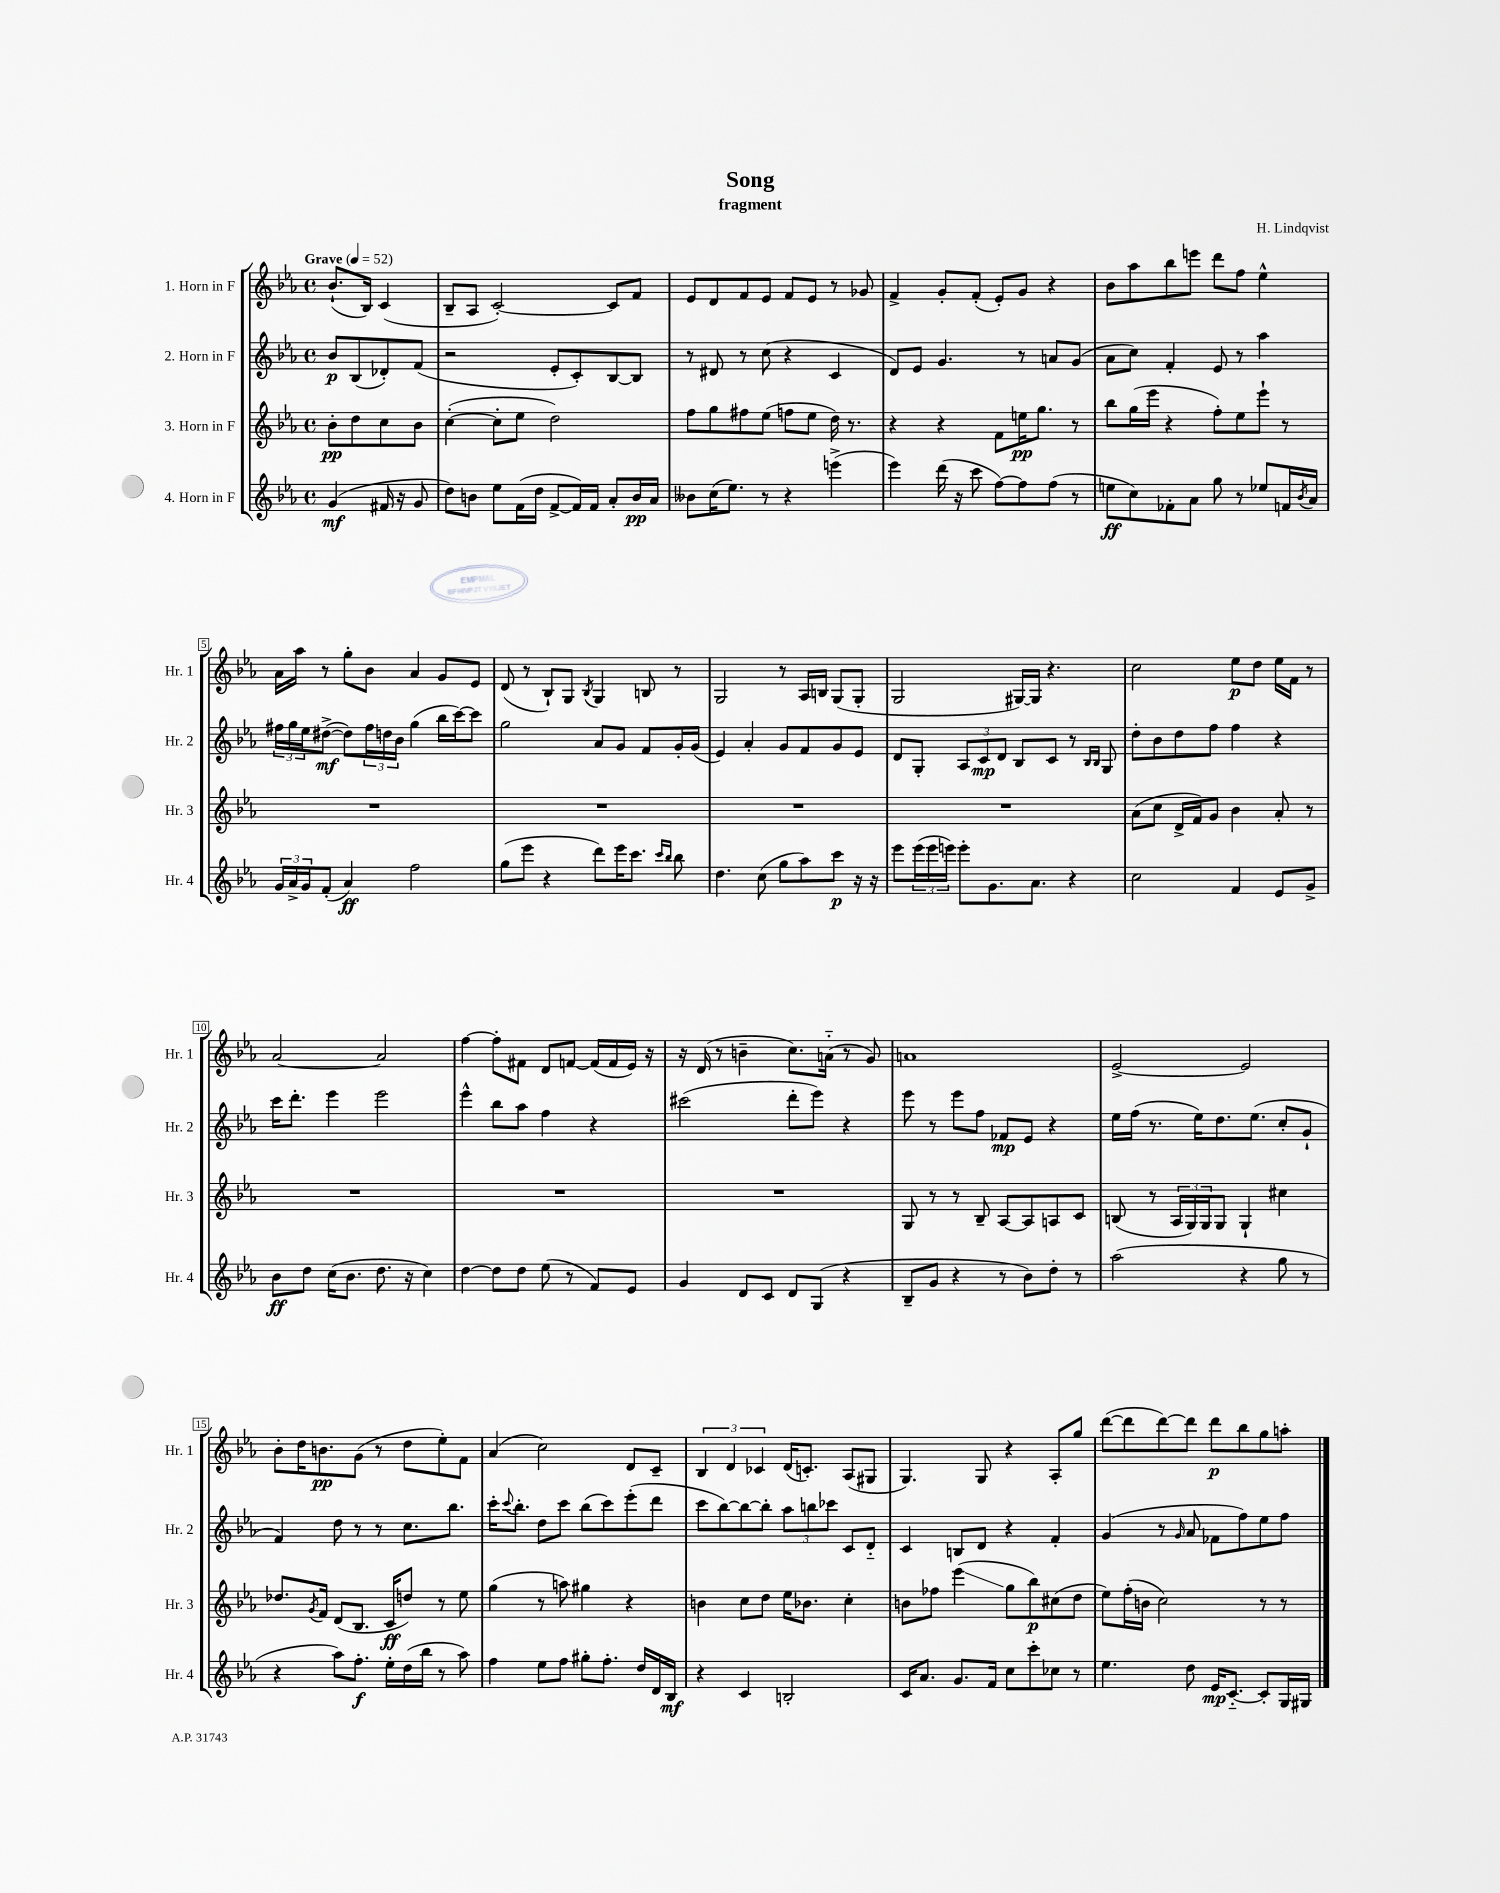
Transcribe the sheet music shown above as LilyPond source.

\header { title = "Song" composer = "H. Lindqvist" subtitle = "fragment" }
<<
\new StaffGroup <<
\new Staff = "s0" \with { instrumentName = "1. Horn in F" shortInstrumentName = "Hr. 1" } {
    \clef treble \key ees \major \defaultTimeSignature \time 4/4 \partial 2 \tempo "Grave" 4 = 52
    bes'8.-!( bes16) c'4( |
    bes8-- aes8 c'2~-.) c'8 f'8 |
    ees'8 d'8 f'8 ees'8 f'8 ees'8 r8 ges'8 |
    f'4-> g'8-. f'8-.( ees'8-.) g'8 r4 |
    bes'8 aes''8 bes''8 e'''8 d'''8 f''8 ees''4-^ |
    aes'16 aes''16 r8 g''8-. bes'8 aes'4 g'8 ees'8 |
    d'8( r8 bes8-!) g8 \acciaccatura { bes8 } g4 b8 r8 |
    g2 r8 aes16 b16 g8( g8-. |
    g2 gis16~) gis16 r4. |
    c''2 ees''8\p d''8 ees''16 f'16 r8 |
    aes'2~ aes'2 |
    f''4~ f''8-. fis'8 d'8 f'8~ f'16( f'16 ees'16) r16 |
    r16 d'16( r8 b'4-- c''8.) a'16-_( r8 g'8) |
    a'1 |
    ees'2~-> ees'2 |
    bes'8-. d''16 b'8.\pp g'8( r8 d''8 ees''8-.) f'8 |
    aes'4( c''2) d'8 c'8-- |
    \tuplet 3/2 { bes4 d'4 ces'4 } d'16( c'8.-.) aes8( gis8 |
    g4.) g8 r4 aes8-. g''8 |
    d'''8~( d'''8 d'''8~) d'''8 d'''8\p bes''8 g''8 a''8-. \bar "|." |
}
\new Staff = "s1" \with { instrumentName = "2. Horn in F" shortInstrumentName = "Hr. 2" } {
    \clef treble \key ees \major \defaultTimeSignature \time 4/4 \partial 2
    bes'8\p bes8( des'8-.) f'8( |
    r2 ees'8-. c'8-.) bes8~ bes8 |
    r8 dis'8 r8 c''8( r4 c'4 |
    d'8) ees'8 g'4. r8 a'8 g'8( |
    aes'8 c''8) f'4-. ees'8 r8 aes''4 |
    \tuplet 3/2 { fis''16 g''16 ees''16 } dis''8~->\mf( dis''8) \tuplet 3/2 { fis''16 d''16 bes'16 } g''4( bes''16 c'''16~) c'''8 |
    g''2 aes'8 g'8 f'8 g'16-. g'16( |
    ees'4) aes'4-. g'8 f'8 g'8 ees'8 |
    d'8 g8-. \tuplet 3/2 { aes8 c'8\mp d'8 } bes8 c'8 r8 \grace { bes16 bes16 } g8 |
    d''8-. bes'8 d''8 f''8 f''4 r4 |
    c'''16 d'''8.-. ees'''4 ees'''2 |
    ees'''4-^ bes''8 aes''8 f''4 r4 |
    cis'''2( d'''8-. ees'''8) r4 |
    ees'''8 r8 ees'''8 f''8 fes'8\mp ees'8 r4 |
    ees''16 f''16( r8. ees''16) d''8. ees''8.( c''8-. g'8-! |
    f'4) d''8 r8 r8 c''8. bes''8. |
    c'''16-. \appoggiatura { c'''8 } bes''8.-. d''8 c'''8 bes''8( c'''8) ees'''8-.( d'''8 |
    c'''8 bes''8~) bes''8~ bes''8-. \tuplet 3/2 { aes''8 b''8 ces'''8 } c'8 d'8-_ |
    c'4 b8 d'8 r4 f'4-. |
    g'4( r8 \grace { g'16 } aes'8 fes'8 f''8) ees''8 f''8 \bar "|." |
}
\new Staff = "s2" \with { instrumentName = "3. Horn in F" shortInstrumentName = "Hr. 3" } {
    \clef treble \key ees \major \defaultTimeSignature \time 4/4 \partial 2
    bes'8-.\pp d''8 c''8 bes'8 |
    c''4~-.( c''8-. ees''8 d''2) |
    f''8 g''8 fis''8 ees''8( f''8 ees''8 d''16) r8. |
    r4 r4 f'8 e''16\pp g''8. r8 |
    bes''8 g''16( ees'''16 r4 f''8-.) ees''8 ees'''8-! r8 |
    R1 |
    R1 |
    R1 |
    R1 |
    aes'8( c''8 d'16-> f'16) g'8 bes'4 aes'8-. r8 |
    R1 |
    R1 |
    R1 |
    g8 r8 r8 bes8-- aes8~ aes8 a8 c'8 |
    b8( r8 \tuplet 3/2 { aes16 g16) g16 } g8 g4-! cis''4 |
    des''8. \acciaccatura { g'8 } f'16 d'8( bes8. c'16\ff d''8) r8 ees''8 |
    g''4( r8 a''8) gis''4 r4 |
    b'4 c''8 d''8 ees''16 bes'8. c''4-. |
    b'8 fes''8 ees'''4\glissando( g''8 bes''8\p) cis''8( d''8 |
    ees''8) f''16-.( b'16 c''2) r8 r8 \bar "|." |
}
\new Staff = "s3" \with { instrumentName = "4. Horn in F" shortInstrumentName = "Hr. 4" } {
    \clef treble \key ees \major \defaultTimeSignature \time 4/4 \partial 2
    g'4\mf( fis'16 r16 g'8 |
    d''8) b'8 ees''8 f'16( d''16 f'8~-> f'16) f'16 aes'8-. b'16\pp aes'16 |
    beses'8 c''16( ees''8.) r8 r4 e'''4->( |
    ees'''4) d'''16( r16 c'''8 f''8~) f''8 f''8( r8 |
    e''8\ff c''8) fes'8-. aes'8 g''8 r8 ees''8 f'16 \acciaccatura { bes'8 } aes'16 |
    \tuplet 3/2 { g'16 aes'16-> g'16 } f'8-.( aes'4\ff) f''2 |
    g''8( ees'''8 r4 d'''8) ees'''16 c'''8. \grace { c'''16 bes''16 } bes''8 |
    d''4. c''8( g''8 aes''8) c'''8\p r16 r16 |
    ees'''8 \tuplet 3/2 { ees'''16( ees'''16 e'''16) } e'''8-. g'8. aes'8. r4 |
    c''2 f'4 ees'8 g'8-> |
    bes'8\ff d''8 c''16( bes'8. d''8. r16 c''4) |
    d''4~ d''8 d''8 ees''8( r8 f'8) ees'8 |
    g'4 d'8 c'8 d'8 g8( r4 |
    bes8-- g'8 r4 r8 bes'8) d''8-. r8 |
    aes''2( r4 g''8 r8 |
    r4 aes''8) f''8.-.\f ees''16-. d''16( bes''16 r8 aes''8) |
    f''4 ees''8 f''8 gis''8-. f''8.-. d''16 d'16 bes16\mf |
    r4 c'4 b2-. |
    c'16 aes'8. g'8. f'16 c''8 c'''8-. ces''8 r8 |
    ees''4. d''8 ees'16\mp c'8.~-_ c'8-. g16 gis16 \bar "|." |
}
>>
>>
\layout { \context { \Score \override BarNumber.stencil = #(make-stencil-boxer 0.1 0.3 ly:text-interface::print) } }
